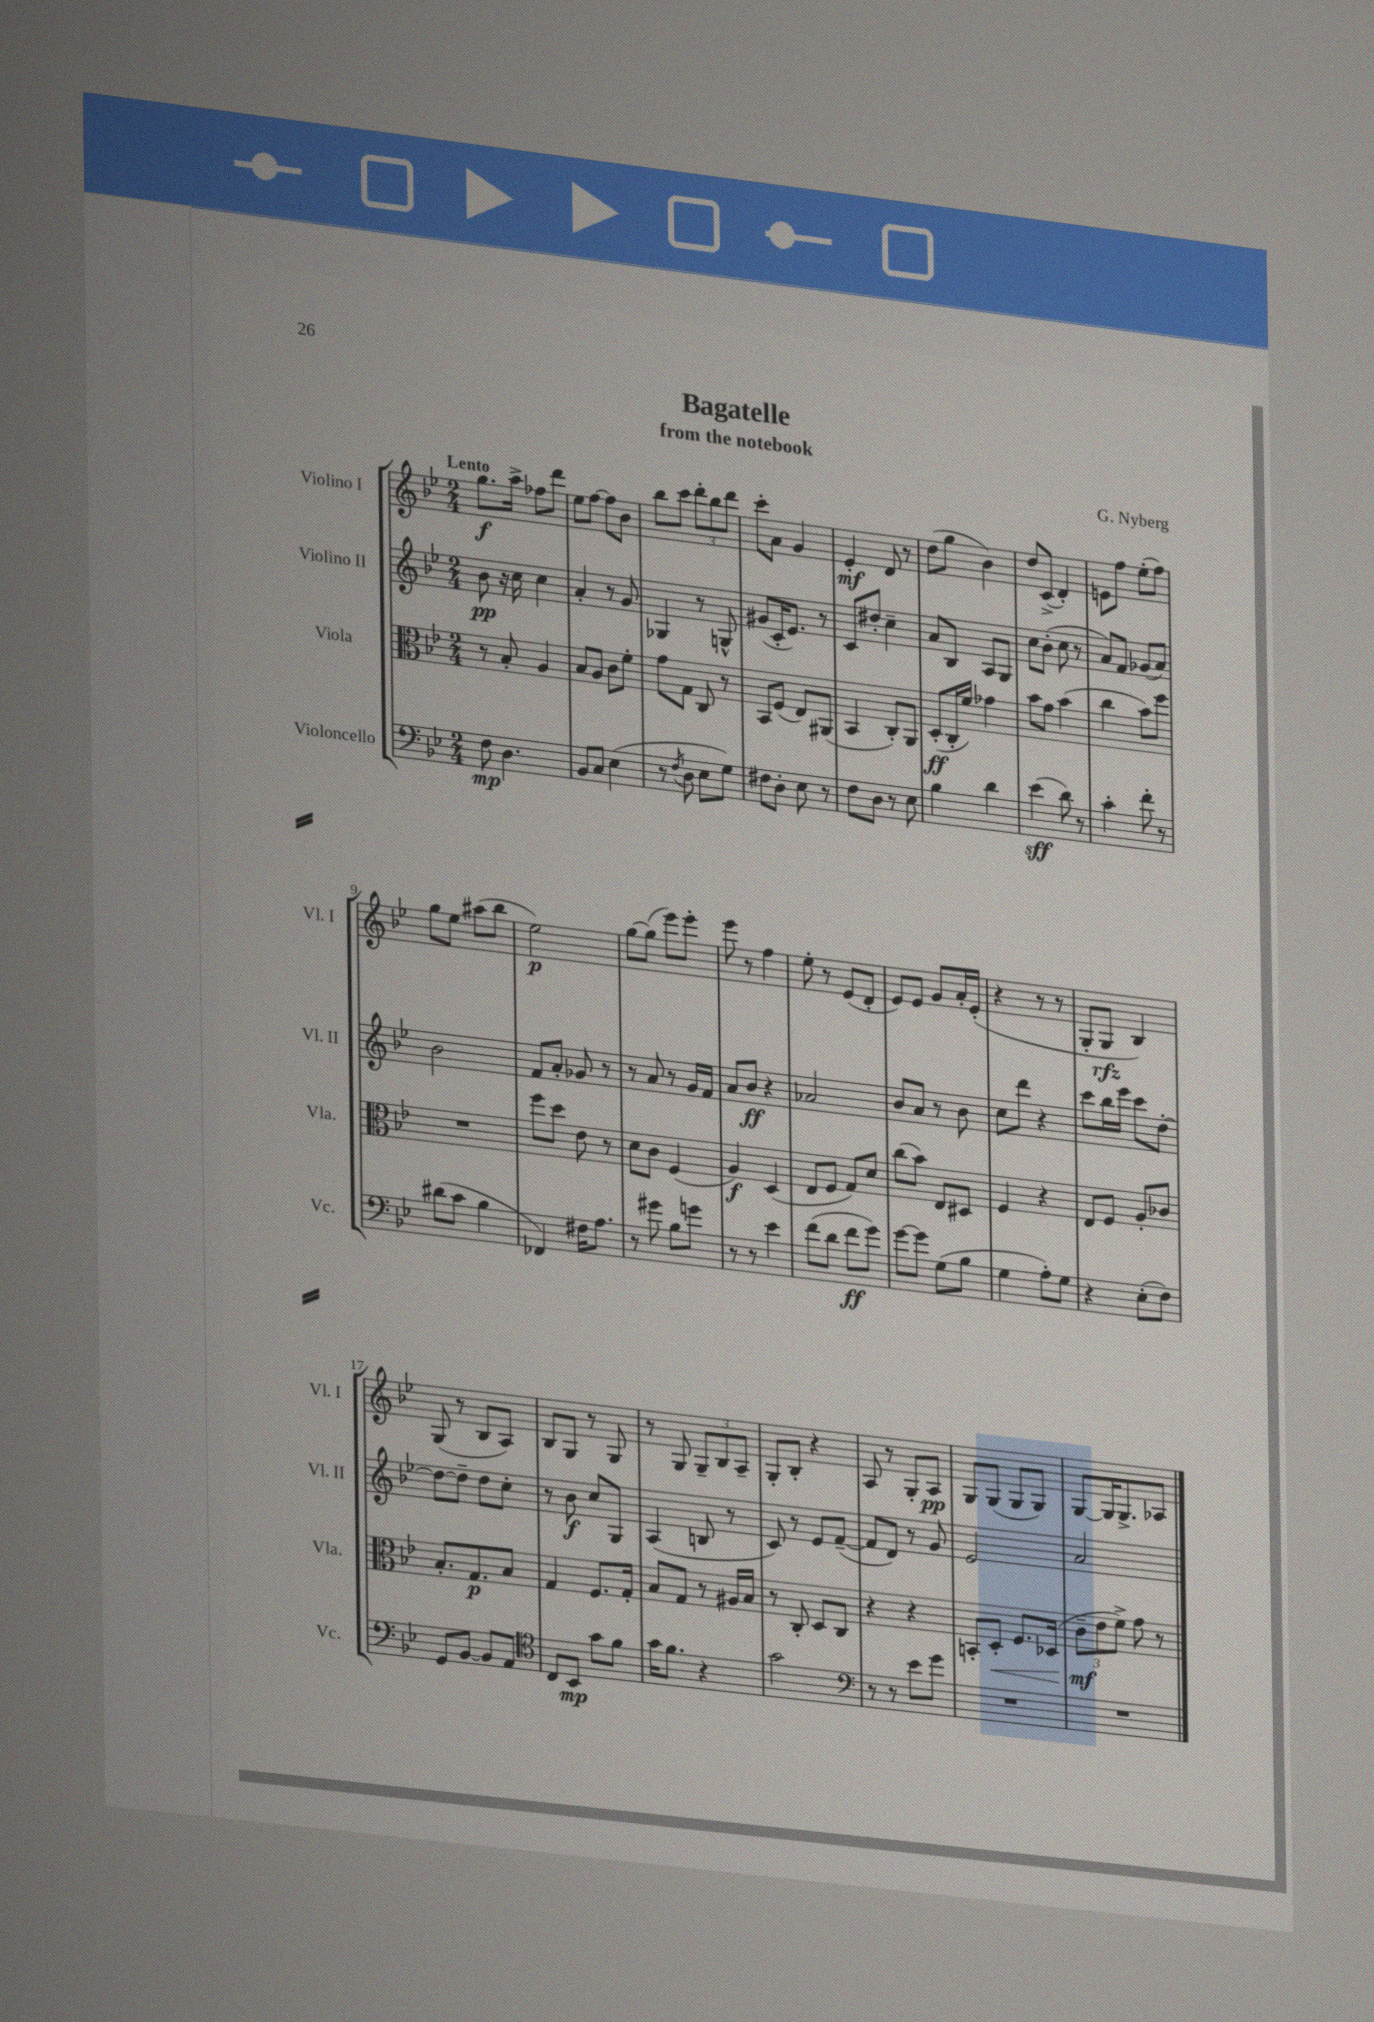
\header { title = "Bagatelle" composer = "G. Nyberg" subtitle = "from the notebook" }
<<
\new StaffGroup <<
\new Staff = "s0" \with { instrumentName = "Violino I" shortInstrumentName = "Vl. I" } {
    \clef treble \key bes \major \numericTimeSignature \time 2/4 \tempo "Lento"
    g''8.\f a''16-> fes''8 d'''8 |
    ees''8 f''8~ f''8 bes'8 |
    bes''8 c'''8 \tuplet 3/2 { d'''8-. bes''8 d'''8 } |
    c'''8-. a'8 g'4 |
    ees'4-.\mf d'8 r8 |
    d''8( g''8 bes'4) |
    d''8 c'8->( d'4-.) |
    e'8 f''8 ees''8-.( f''8) |
    g''8 ees''8 ais''8( bes''8 |
    ees''2\p) |
    g''8~ g''8( ees'''8) ees'''8-. |
    ees'''8 r8 f''4 |
    ees''8-. r8 ees'8( d'8-. |
    ees'8) ees'8 g'8 a'16-. ees'16-.( |
    r4 r8 r8 |
    g8-. g8\rfz bes4) |
    g8( r8 bes8 a8) |
    bes8 g8 r8 g8 |
    r8 g8 \tuplet 3/2 { g8-- bes8 a8-- } |
    g8-. bes8-. r4 |
    a8 r8 g8-. a8\pp |
    g8 g8( g8 g8) |
    g8~ g16 g8.-> aes8 \bar "|." |
}
\new Staff = "s1" \with { instrumentName = "Violino II" shortInstrumentName = "Vl. II" } {
    \clef treble \key bes \major \numericTimeSignature \time 2/4
    bes'8\pp r16 c''16 c''4 |
    a'4-. r8 g'8 |
    ges4 r8 g8-^ |
    gis'8( c'16-. ees'8.) r8 |
    c'8 dis''8-. c''4-- |
    a'8 bes8 a8 g8 |
    c''8 bes'8-.( c''8 r8 |
    a'8) f'8 ges'8( a'8) |
    bes'2 |
    f'8 a'8-. ges'8 r8 |
    r8 a'8 r8 g'16 f'16 |
    a'8 bes'8\ff r4 |
    aes'2 |
    bes'8 a'8 r8 bes'8 |
    c''8 d'''8 r4 |
    c'''8 bes''16 ees'''16 c'''8 d''8~-. |
    d''8~ d''8-- d''8 c''8-. |
    r8 bes'8\f c''8 g8 |
    a4( b8 r8 |
    c'8) r8 ees'8 f'8~--( |
    f'8 d'8) r8 g'8 |
    ees'2 |
    a'2 \bar "|." |
}
\new Staff = "s2" \with { instrumentName = "Viola" shortInstrumentName = "Vla." } {
    \clef alto \key bes \major \numericTimeSignature \time 2/4
    r8 bes8-. a4 |
    bes8 a8 c'8 f'8-. |
    g'8 g8 c8 r8 |
    bes,8 f8( ees8) ais,8( |
    bes,4 c8-.) a,8 |
    d8-.\ff( c16-. f'16) ges'4 |
    bes'8 g'8 bes'4( |
    c''4 bes'8) f''8 |
    R2 |
    f''8 d''8 ees'8 r8 |
    d'8 c'8 f4( |
    a4\f) d4( |
    ees8 f8 g8) d'8 |
    c''8( bes'8) ees8 dis8 |
    f4 r4 |
    ees8 f8 a8-. ces'8 |
    bes8.-. g8.\p bes8 |
    g4 f8. g16-. |
    bes8 g8 r8 ais16 bes16 |
    r8 c8-. d8 c8 |
    r4 r4 |
    b,8-. d8-.\< f8. des16( |
    \tuplet 3/2 { c'8--\mf\! ees'8 f'8->) } g'8 r8 \bar "|." |
}
\new Staff = "s3" \with { instrumentName = "Violoncello" shortInstrumentName = "Vc." } {
    \clef bass \key bes \major \numericTimeSignature \time 2/4
    f8\mp d4. |
    bes,8 c8 ees4( |
    r8 \acciaccatura { f8 } d8 ees8 g8) |
    fis8 d8-. ees8 r8 |
    f8 d8 r8 ees8 |
    bes4 d'4 |
    ees'4\sff( d'8) r8 |
    c'4-. f'8-. r8 |
    dis'8( c'8 bes4 |
    fes,4) fis16 a8. |
    r8 gis'8 bes8 g'8 |
    r8 r8 ees'4 |
    f'8( d'8 f'8\ff g'8) |
    g'8~ g'8 g8( bes8 |
    g4 a8-.) g8 |
    r4 ees8-.( f8) |
    g,8 bes,8~ bes,8 a,8 |
    \clef tenor c8 bes,8\mp g'8 f'8 |
    g'16 f'8. r4 |
    g'2 |
    \clef bass r8 r8 ees'8 g'8 |
    R2 |
    R2 \bar "|." |
}
>>
>>
